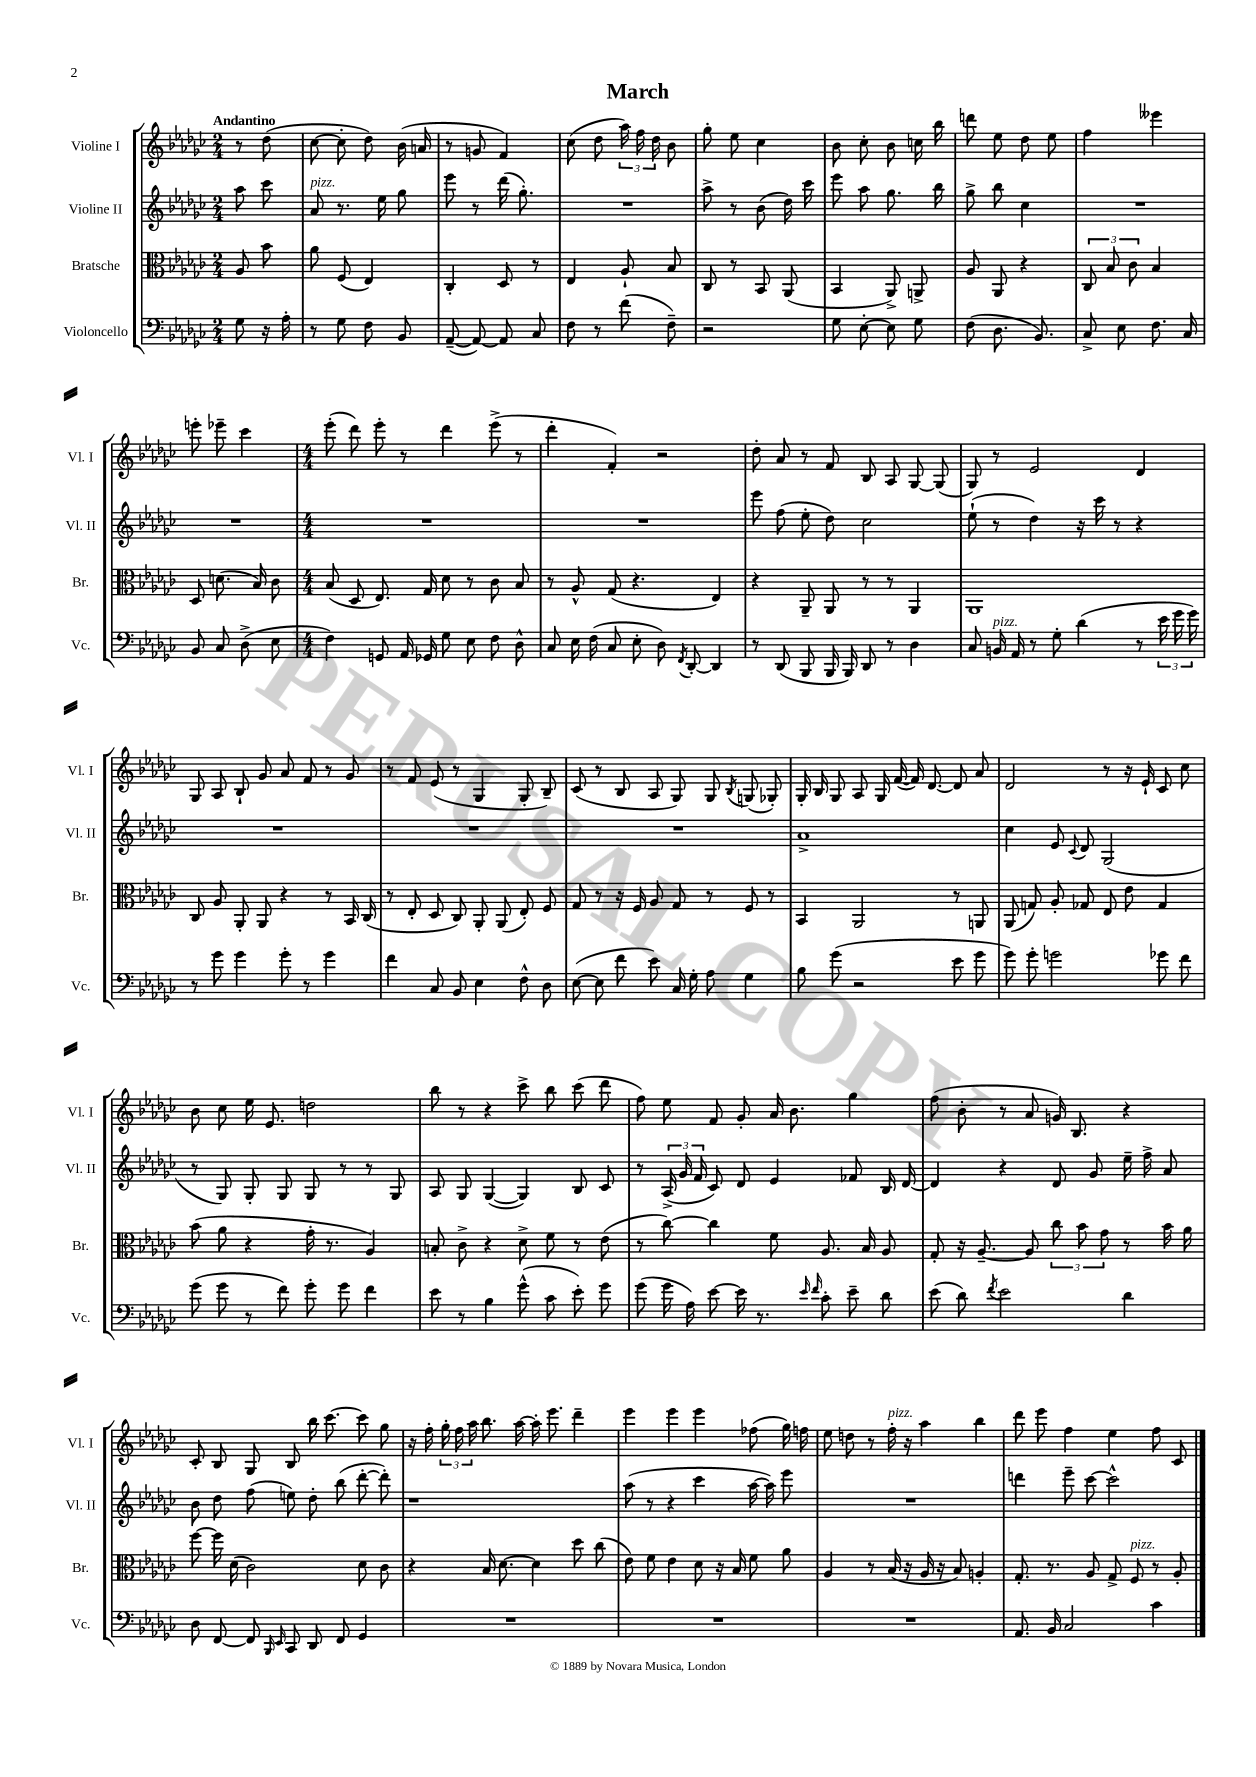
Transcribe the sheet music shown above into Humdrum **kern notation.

**kern	**kern	**kern	**kern
*part4	*part3	*part2	*part1
*staff4	*staff3	*staff2	*staff1
*I"Violoncello	*I"Bratsche	*I"Violine II	*I"Violine I
*I'Vc.	*I'Br.	*I'Vl. II	*I'Vl. I
*clefF4	*clefC3	*clefG2	*clefG2
*k[b-e-a-d-g-c-]	*k[b-e-a-d-g-c-]	*k[b-e-a-d-g-c-]	*k[b-e-a-d-g-c-]
*M2/4	*M2/4	*M2/4	*M2/4
=	=	=	=
!	!	!	!LO:TX:a:B:t=Andantino
8G-\	8A-/	8aa-\	8r
16r	8b-\	8ccc-\	(8dd-\
16A-'\	.	.	.
=1	=1	=1	=1
!	!	!LO:TX:a:i:t=pizz.	!
8r	8a-\	8a-/	[8cc-\
8G-\	(8F/	8.r	8cc-'\]
8F\	4E-/)	.	8dd-\)
.	.	16ee-\	.
8BB-/	.	8gg-\	(16b-\
.	.	.	16an/
=2	=2	=2	=2
([8AA-~/	4C-'/	8eee-\	8r
8AA-/_)	.	8r	8gn/
8AA-/]	8D-/	(16ddd-\	4f/)
.	.	8.gg-'\)	.
8C-/	8r	.	.
=3	=3	=3	=3
8F\	4E-/	2r	(8cc-\
8r	.	.	8dd-\
(8f\	8A-`/	.	24aa-\)
.	.	.	24ff\
.	.	.	24dd-\
8F~\)	8B-/	.	8b-\
=4	=4	=4	=4
2r	8C-/	8aa-^\	8gg-'\
.	8r	8r	8ee-\
.	8BB-/	(8b-\	4cc-\
.	(8AA-/	16dd-\)	.
.	.	16ccc-\	.
=5	=5	=5	=5
8G-\	4BB-/	8eee-\	8b-\
[8E-'\	.	8aa-\	8cc-'\
8E-\]	8AA-^/)	8.gg-\	8b-\
8G-\	8AAn^/	.	16ccn\
.	.	16bb-\	16bb-\
=6	=6	=6	=6
(8F\	8A-/	8gg-^\	8dddn\
8.D-\	8AA-/	8bb-\	8ee-\
.	4r	4cc-\	8dd-\
8.BB-/)	.	.	.
.	.	.	8ee-\
=7	=7	=7	=7
8C-^/	12C-/	2r	4ff\
.	12B-/	.	.
8E-\	.	.	.
.	12c-\	.	.
8.F\	4B-/	.	4eee--X\
16C-/	.	.	.
!!LO:LB:g=z
=8	=8	=8	=8
8BB-/	8D-/	2r	8eeen'\
8C-/	(8.dn\	.	8eee-X~\
(8D-^\	.	.	4ccc-\
.	16B-/)	.	.
8E-\	8c-\	.	.
=9	=9	=9	=9
*M4/4	*M4/4	*M4/4	*M4/4
4F\)	(8B-/	1r	(8eee-'\
.	8D-/	.	8ddd-\)
8GGn/	8.E-/)	.	8eee-'\
16AA-/	.	.	8r
16GG-X/	16G-/	.	.
8G-\	8d-\	.	4ddd-\
8E-\	8r	.	.
8F\	8c-\	.	(8eee-^\
8D-^^\	8B-/	.	8r
=10	=10	=10	=10
8C-/	8r	1r	4ddd-'\
16E-\	8A-^^/	.	.
(16F\	.	.	.
8C-/	(8G-/	.	4f'/)
8E-'\	4.r	.	.
8D-\)	.	.	2r
8qFF/	.	.	.
[8DD-'/	.	.	.
4DD-/]	4E-/)	.	.
=11	=11	=11	=11
8r	4r	8eee-\	8dd-'\
(8DD-/	.	(8ff\	8a-/
8BBB-/	8AA-~/	8ee-'\	8r
16BBB-/	8AA-/	8dd-\)	8f/
16BBB-/)	.	.	.
8DD-/	8r	2cc-\	8B-/
8r	8r	.	8A-/
4D-\	4AA-/	.	[8G-/
.	.	.	(8G-/]
=12	=12	=12	=12
8C-/	1AA-	(8ee-`\	8G-/)
!LO:TX:a:i:t=pizz.	!	!	!
16BBn/	.	8r	8r
16AA-/	.	.	.
8r	.	4dd-\)	2e-/
8G-'\	.	.	.
(4d-\	.	16r	.
.	.	16ccc-\	.
.	.	8r	.
8r	.	4r	4d-/
24e-\	.	.	.
24g-\	.	.	.
24g-\)	.	.	.
!!LO:LB:g=z
=13	=13	=13	=13
8r	8C-/	1r	8G-/
8g-\	8A-/	.	8A-/
4g-\	8AA-'/	.	8B-`/
.	8AA-/	.	8g-/
8g-'\	4r	.	8a-/
8r	.	.	8f/
4g-\	8r	.	8r
.	16BB-/	.	8g-/
.	(16C-/	.	.
=14	=14	=14	=14
4f\	8r	1r	8r
.	8E-'/	.	8f/
8C-/	8D-/	.	(8e-/
8BB-/	8C-/)	.	8r
4E-\	8AA-'/	.	4G-/
.	(8AA-/	.	.
8F^^\	8E-'/)	.	8G-'/
8D-\	8F/	.	8B-~/)
=15	=15	=15	=15
([8E-\	8G-/	1r	(8c-/
8E-\]	8r	.	8r
8f\	16r	.	8B-/
.	16F/	.	.
8e-\)	8A-/	.	8A-/
16C-/	8G-/	.	8G-/)
16G-'\	.	.	.
8A-\	8r	.	8G-/
.	.	.	8qB-/
4G-\	8F/	.	(8Gn/
.	8r	.	8G-X'/)
=16	=16	=16	=16
8B-\	4BB-/	1a-^	16G-'/
.	.	.	16B-/
(8g-\	.	.	8G-/
2r	2AA-/	.	8A-/
.	.	.	16G-/
.	.	.	([16f/
.	.	.	16f/])
.	.	.	[8.d-/
8e-\	8r	.	8d-/]
8g-\	8AAn/	.	8a-/
=17	=17	=17	=17
8g-\)	(8AA-/	4cc-\	2d-/
8g-'\	8Gn/)	.	.
2gn\	8A-'/	8e-/	.
.	.	8qqc-/	.
.	8G-X/	8d-/	.
.	8E-/	(2G-/	8r
.	8e-\	.	16r
.	.	.	16e-`/
8g-X\	4G-/	.	8c-/
8f\	.	.	8cc-\
!!LO:LB:g=z
=18	=18	=18	=18
(8g-\	(8b-\	8r	8b-\
8g-\	8a-\	8G-/)	8cc-\
8r	4r	8G-'/	16ee-\
.	.	.	8.e-/
8f\)	.	8G-/	.
8g-'\	16g-'\	8G-/	2ddn\
.	8.r	.	.
8g-\	.	8r	.
4f\	4A-/)	8r	.
.	.	8G-/	.
=19	=19	=19	=19
8e-\	8Bn'/	8A-/	8bb-\
8r	8c-^\	8G-/	8r
4B-\	4r	([4G-/	4r
(8g-^^\	8d-^\	4G-/])	8ccc-^\
8c-\	8f\	.	8bb-\
8e-'\)	8r	8B-/	(8ccc-\
8g-\	(8e-\	8c-/	8ddd-\
=20	=20	=20	=20
(8g-\	8r	8r	8ff\)
16g-\	[8cc-\)	(24A-^/	8ee-\
.	.	24g-/	.
16A-\)	.	.	.
.	.	24f/	.
[8e-\	4cc-\]	8c-/)	8f/
16e-\]	.	8d-/	8g-'/
8.r	.	.	.
.	8f\	4e-/	16a-/
.	.	.	8.b-\
16qqe-/	.	.	.
16qqf/	.	.	.
8c-'\	8.A-/	.	.
8e-~\	.	8f-X/	4gg-\
.	16B-/	.	.
8d-\	8A-/	16B-/	.
.	.	[16d-/	.
=21	=21	=21	=21
(8e-\	8G-'/	4d-/]	(8ff\
8d-\)	16r	.	8b-'\
.	[8.A-~/	.	.
8qf/	.	.	.
2e-\	.	4r	8r
.	8A-/]	.	8a-/
.	12cc-\	8d-/	16gn/)
.	.	.	8.B-/
.	12b-\	.	.
.	.	8g-/	.
.	12g-\	.	.
4d-\	8r	16ee-~\	4r
.	.	16ff^\	.
.	16b-\	8a-/	.
.	16a-\	.	.
!!LO:LB:g=z
=22	=22	=22	=22
8D-\	[8ff\	8b-\	8c-'/
[8FF/	16ff\]	8dd-\	8B-/
.	(16d-\	.	.
8FF/]	2c-\)	(8ff\	8G-/
16qqBBB-/	.	.	.
16qqEE-/	.	.	.
8CC-/	.	8een\)	8B-/
8DD-/	.	8dd-'\	16bb-\
.	.	.	[8.ccc-\
8FF/	.	(8bb-\	.
4GG-/	8d-\	[8ddd-'\	8ccc-\]
.	8c-\	8ddd-'\])	8gg-\
=23	=23	=23	=23
1r	4r	1r	16r
.	.	.	16ff'\
.	.	.	24gg-'\
.	.	.	24ff\
.	.	.	24aa-\
.	16B-/	.	8.bb-\
.	[8.d-\	.	.
.	.	.	[16aa-\
.	4d-\]	.	16aa-'\]
.	.	.	8.eee-\
.	8dd-\	.	4ddd-~\
.	(8cc-\	.	.
=24	=24	=24	=24
1r	8e-\)	(8aa-\	4eee-\
.	8f\	8r	.
.	4e-\	4r	4eee-\
.	8d-\	4ccc-\	4eee-\
.	16r	.	.
.	16B-/	.	.
.	8f\	[16aa-\	(8ff-X\
.	.	16aa-\])	.
.	8a-\	8eee-\	16gg-\)
.	.	.	16ffn\
=25	=25	=25	=25
1r	4A-/	1r	8ee-\
.	.	.	8ddn\
.	8r	.	8r
!	!	!	!LO:TX:a:i:t=pizz.
.	(16B-/	.	16ff'\
.	16r	.	16r
.	16A-/	.	4aa-\
.	16r	.	.
.	8B-/)	.	.
.	4An'/	.	4bb-\
=26	=26	=26	=26
8.AA-/	8.G-'/	4dddn\	8ddd-\
.	.	.	8eee-\
16BB-/	8.r	.	.
2C-/	.	8eee-~\	4ff\
.	8A-/	[8ccc-\	.
.	8G-^/	2ccc-^^\]	4ee-\
!	!LO:TX:a:i:t=pizz.	!	!
.	8F/	.	.
4c-\	8r	.	8ff\
.	8A-'/	.	8c-/
==	==	==	==
*-	*-	*-	*-
